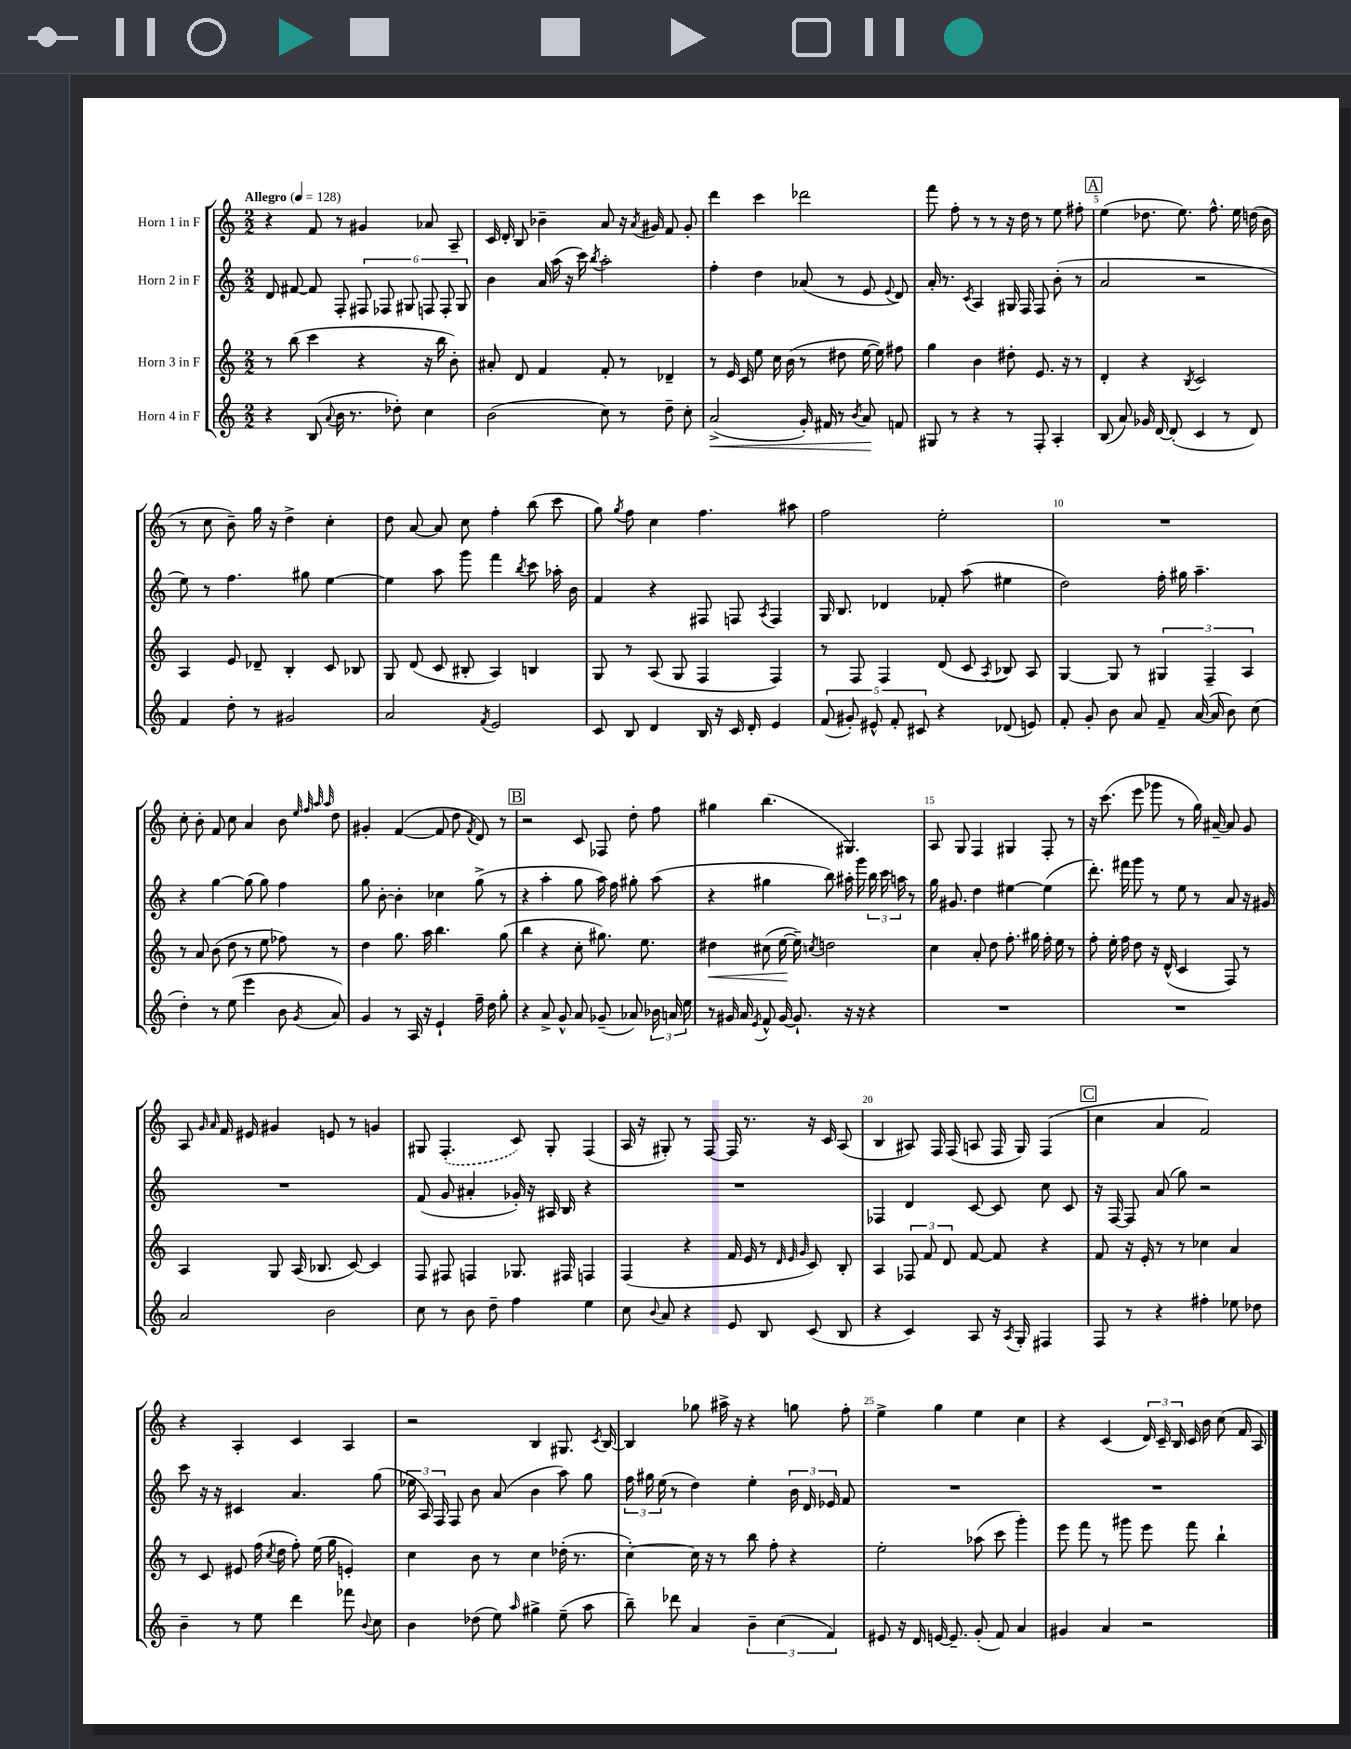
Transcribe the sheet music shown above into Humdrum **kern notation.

**kern	**kern	**kern	**kern
*staff4	*staff3	*staff2	*staff1
*clefG2	*clefG2	*clefG2	*clefG2
*k[]	*k[]	*k[]	*k[]
*M2/2	*M2/2	*M2/2	*M2/2
*MM128	*MM128	*MM128	*MM128
4r	8r	8d	4r
.	(8bb	[8f#	.
(8B	4ccc	8f#]	8f
8qqa	.	.	.
16b	.	8F'	8r
8.r	.	.	.
.	4r	12F#	4g#
.	.	12F-	.
8dd-')	.	.	.
.	.	12G#	.
4cc	16r	12F	8a-
.	16bb	.	.
.	.	12F'	.
.	8b')	.	8A~
.	.	12G#	.
=	=	=	=
(2b	8a#'	4b	16c
.	.	.	16d'
.	8d	.	8B
.	4f	16a	4b-~
.	.	(16aa	.
.	.	16r	.
.	.	16ccc)	.
.	.	8qbb	.
8cc)	8f'	2aa'	8a
8r	8r	.	16r
.	.	.	8qa
.	.	.	16g#
8dd~	4d-~	.	8f
8cc'	.	.	8g#'
=	=	=	=
(2a^	8r	4ff'	4ddd
.	16e	.	.
.	16c	.	.
.	8ee	4dd	4ccc
.	16cc	.	.
.	(16b	.	.
16g')	8r	(8a-	2ddd-
16f#	.	.	.
8r	8dd#	8r	.
8qb	.	.	.
8a	[16ee	8e	.
.	16ee])	.	.
.	.	8qqe	.
8f	8ff#	8d)	.
=	=	=	=
8G#	4gg	16a'	8fff
.	.	8.r	.
8r	.	.	8ff'
.	.	8qc	.
4r	4b	4A	8r
.	.	.	8r
8r	8dd#'	16G#	16r
.	.	16F	16dd
8F'	8.e	8F	8r
4A'	.	(8b'	8ee
.	16r	.	.
.	8r	8r	8ff#'
=	=	=	=
(8B	4d'	2a	(4ee
8a)	.	.	.
16g-	4r	.	8.dd-
[16d	.	.	.
(8d']	.	.	.
.	.	.	8.ee)
.	8qB	.	.
4c	2c	2r	.
.	.	.	8.ff^^
8r	.	.	.
.	.	.	16ee
8d)	.	.	(16dd
.	.	.	16b
=	=	=	=
4f	4A	8ee)	8r
.	.	8r	8cc
8dd'	8e	4.ff	8b~)
8r	8d-~	.	16gg
.	.	.	16r
2g#	4B'	.	4dd^
.	.	8gg#	.
.	8c	[4ee	4cc'
.	8B-	.	.
=	=	=	=
2a	8G	4ee]	8dd
.	(8d	.	[8a
.	8c	8aa	8a]
.	8B#'	8ggg	8cc
8qf	.	.	.
2e	4A)	4fff	4ff'
.	.	8qbb	.
.	4B	8ccc	(8bb
.	.	16aa-'	8ccc
.	.	16b	.
=	=	=	=
8c	8G	4f	8gg)
.	.	.	8qgg
8B	8r	.	8ff
4d	(8A	4r	4cc
.	8G	.	.
16B	4F	8F#	4.ff
16r	.	.	.
16c	.	8F	.
16d'	.	.	.
.	.	8qA	.
4e	4F)	4F	.
.	.	.	8aa#
=	=	=	=
(10f	8r	16G	2ff
.	.	8.B	.
10g#')	.	.	.
.	8F	.	.
10e#^^	.	.	.
.	4F	4d-	.
10f'	.	.	.
10c#	.	.	.
4r	(8d	8f-'	2ee'
.	8c	(8aa	.
.	8qA	.	.
(8d-	8B-)	4ee#	.
8e)	8A	.	.
=	=	=	=
8f'	[4G	2dd)	1r
8g'	.	.	.
8b	8G]	.	.
8a	8r	.	.
8f~	6G#	16ff'	.
.	.	16gg#	.
([16a	.	4.aa~	.
.	6F~	.	.
16a]	.	.	.
8b)	.	.	.
.	6A	.	.
(8cc	.	.	.
=	=	=	=
4dd')	8r	4r	8cc'
.	8a	.	8b'
8r	(8b	[4gg	8f
(8ee	8dd	.	8cc
4eee	8r	(8gg]	4a
.	8ee	8gg)	.
8b	8ff-)	4ff	8b
.	.	.	32qqee
.	.	.	32qqff
.	.	.	32qqaa
8qg	.	.	32qqaa
8a)	8r	.	8dd
=	=	=	=
4g	4dd	8gg	4g#'
.	.	[8b'	.
8r	8.gg	4b']	([4f
16A	.	.	.
16r	16aa	.	.
4e`	4.bb	4cc-	8f]
.	.	.	8dd
.	.	.	8qf
16ff~	.	(8gg^	8d)
16dd	.	.	.
8gg'	(8gg	8r	8r
=	=	=	=
4r	4bb	4r	2r
8a^	4r	4aa'	.
8g^^	.	.	.
8a	8cc'	8gg	8c
(8g-~	8.gg#)	16aa)	8F-
.	.	16ff	.
8a-)	.	8gg#'	8dd'
.	8.ee	.	.
24b-	.	(8aa	8ff
24a	.	.	.
24ee	.	.	.
=	=	=	=
8r	4dd#	4r	4gg#
16g#	.	.	.
16a	.	.	.
8qe	.	.	.
8f^^	(8cc#	4gg#	(4.bb
[16g#	[16ee	.	.
8.g#`]	16ee~])	.	.
.	8qcc	.	.
.	2dd	8bb)	.
16r	.	16aa#'	4.G#)
16r	.	16ggg	.
4r	.	24bb	.
.	.	24ccc	.
.	.	24aa	.
.	.	8r	.
=	=	=	=
1r	4cc	16gg	8A
.	.	8.g#	.
.	.	.	8G
.	8a'	4dd	4F
.	8dd	.	.
.	8.ff'	[4ee#	4G#
.	16gg#	.	.
.	16ff'	(4ee#]	8F'
.	16ee	.	.
.	8r	.	8r
=	=	=	=
1r	8ff'	8.ddd')	16r
.	.	.	(8.ccc
.	16ee'	.	.
.	16ff	16fff#	.
.	8dd	8ggg	8eee
.	16r	8r	8ggg-
.	(16d^^	.	.
.	4c	8ee	8r
.	.	8r	16gg)
.	.	.	[16a#~
.	8F)	8a	8a#]
.	8r	16r	8g
.	.	16g#	.
=	=	=	=
2a	4A	1r	8A
.	.	.	16qqg
.	.	.	16qqa
.	.	.	16f
.	.	.	16e#
.	8G	.	4g#
.	(16A	.	.
.	8.B-	.	.
2b	.	.	8e
.	[8c)	.	8r
.	4c]	.	4g
=	=	=	=
8cc	8F	(8f	8G#
8r	8F#	8g	(4.F'
8b	4F	4a#'	.
8dd~	.	.	.
4ff	8.G-	16g-')	8c)
.	.	16r	.
.	.	16A#	8G#'
.	16F#	16B	.
4ee	4F	4r	(4F
=	=	=	=
8cc	(4F	1r	16A
.	.	.	16r
8qqb	.	.	.
8a	.	.	8G#')
4r	4r	.	8r
.	.	.	[8F
8e	16f	.	16F]
.	16e	.	8.r
8B	8r	.	.
.	32qqd	.	.
.	32qqe	.	.
.	32qqg	.	.
(8c	8c)	.	16r
.	.	.	16c
8B	8B'	.	(8A
=	=	=	=
4r	4A	4F-	4B
4c)	12F-	4d	8A#)
.	12f	.	.
.	.	.	16F
.	12d	.	.
.	.	.	(16F
8A	[8f	[8c	8A
16r	8f]	8c]	16F
8qA	.	.	.
16G'	.	.	16G)
4F#	4r	8cc	(4F
.	.	8c	.
=	=	=	=
8F	8f	16r	4cc
.	.	[16F	.
8r	16r	8F]	.
.	16e'	.	.
4r	8r	(8a	4a
.	8r	8gg)	.
4ff#'	4cc-	2r	2f)
8ee-	4a	.	.
8dd-	.	.	.
=	=	=	=
4b~	8r	8ccc	4r
.	8c	16r	.
.	.	16r	.
8r	8e#	4c#	4A'
8ee	(16ff	.	.
.	8qcc	.	.
.	16dd	.	.
4ddd	8ff')	4.a	4c
.	(16ee	.	.
.	16gg	.	.
8fff-	4e')	.	4A
8qqb	.	.	.
8cc	.	(8gg	.
=	=	=	=
4b	4cc	24ee-	2r
.	.	24A)	.
.	.	24F	.
.	.	8F	.
(8dd-	8b	8b	.
8ee)	8r	(8a	.
16qqaa	.	.	.
4gg#^	4cc	4b	4B
(8ee~	(16dd-'	8aa)	8.G#
.	8.r	.	.
8aa	.	8gg	.
.	.	.	8qc
.	.	.	[16B
=	=	=	=
8bb~)	[4cc')	24ff	4B]
.	.	24gg#	.
.	.	(24ee	.
8ddd-	.	8r	.
4a	16cc]	4dd)	8gg-
.	16r	.	.
.	8r	.	16aa#^
.	.	.	16r
6b~	8bb	4ee'	4r
.	8ff'	.	.
(6cc	.	.	.
.	4r	24b	8gg
.	.	24d	.
6f)	.	24e-	.
.	.	8f	8ff'
=	=	=	=
8e#	2ee'	1r	4ee^
16r	.	.	.
16d	.	.	.
[16e	.	.	4gg
8.e~]	.	.	.
(8g'	(8aa-	.	4ee
8f)	8ccc	.	.
4a	4ggg')	.	4cc
=	=	=	=
4g#	8eee	1r	4r
.	8fff	.	.
4a	8r	.	(4c
.	8ggg#	.	.
2r	8eee	.	24d)
.	.	.	24c~
.	.	.	24B
.	8fff	.	16c
.	.	.	16b
.	4bb`	.	(8cc
.	.	.	16f
.	.	.	16A)
==	==	==	==
*-	*-	*-	*-
